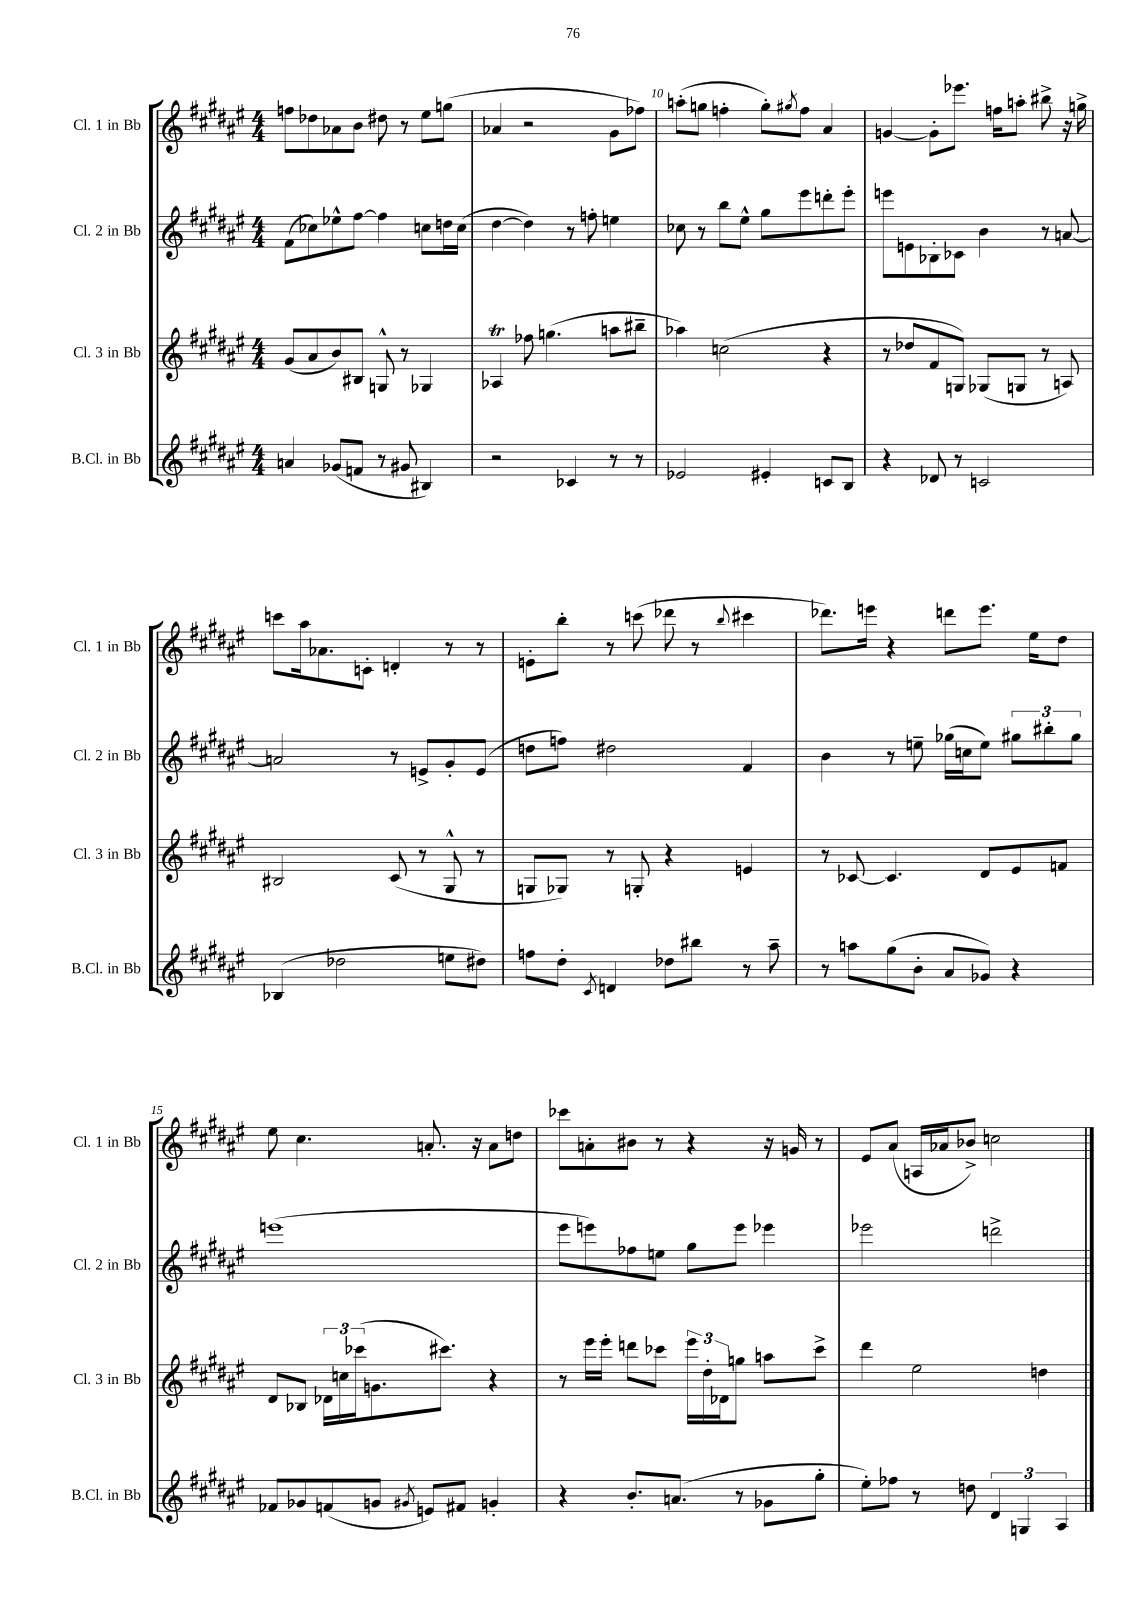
<<
\new StaffGroup <<
\new Staff = "s0" \with { instrumentName = "Cl. 1 in Bb" shortInstrumentName = "Cl. 1 in Bb" } {
    \clef treble \key fis \major \numericTimeSignature \time 4/4
    f''8 des''8 aes'8 b'8 dis''8 r8 eis''8 g''8( |
    aes'4 r2 gis'8 fes''8) |
    a''8-.( g''8 f''4-. g''8-.) \acciaccatura { gis''8 } f''8 ais'4 |
    g'4~ g'8-. ees'''8. f''16 a''8-. bis''8-> r16 g''16-> |
    c'''8 ais''16 aes'8. c'8-. d'4-. r8 r8 |
    e'8-. b''8-. r8 c'''8( des'''8 r8 \appoggiatura { b''8 } cis'''4 |
    des'''8.) e'''16 r4 d'''8 e'''8. eis''16 dis''8 |
    eis''8 cis''4. a'8.-. r16 a'8 d''8 |
    ces'''8 a'8-. bis'8 r8 r4 r16 g'16 r8 |
    eis'8 ais'8( a16 aes'16 bes'8->) c''2 \bar "|." |
}
\new Staff = "s1" \with { instrumentName = "Cl. 2 in Bb" shortInstrumentName = "Cl. 2 in Bb" } {
    \clef treble \key fis \major \numericTimeSignature \time 4/4
    fis'8( ces''8) ees''8-^ fis''8~ fis''4 c''8 d''16 c''16( |
    dis''4~ dis''4) r8 f''8-. e''4 |
    ces''8 r8 b''8 eis''8-^ gis''8 eis'''8 d'''8-. eis'''8-. |
    e'''8 e'8 bes8-. ces'8 b'4 r8 a'8~ |
    a'2 r8 e'8-> gis'8-. e'8( |
    d''8 f''8) dis''2 fis'4 |
    b'4 r8 e''8-- ges''16( c''16 e''8) \tuplet 3/2 { gis''8 bis''8-. gis''8 } |
    e'''1( |
    eis'''8 e'''8) fes''8 e''8 gis''8 e'''8 ees'''4 |
    ees'''2 d'''2-> \bar "|." |
}
\new Staff = "s2" \with { instrumentName = "Cl. 3 in Bb" shortInstrumentName = "Cl. 3 in Bb" } {
    \clef treble \key fis \major \numericTimeSignature \time 4/4
    gis'8( ais'8 b'8) bis8 g8-^ r8 ges4 |
    aes4\trill fes''8 g''4.( a''8 bis''8-- |
    aes''4) c''2( r4 |
    r8 des''8 fis'8 g8) ges8( g8 r8 a8) |
    bis2 cis'8( r8 gis8-^ r8 |
    g8 ges8) r8 g8-. r4 e'4 |
    r8 ces'8~ ces'4. dis'8 eis'8 f'8 |
    dis'8 bes8 \tuplet 3/2 { des'16 c''16 ces'''16( } g'8. cis'''8.) r4 |
    r8 eis'''16 eis'''16-. d'''8 ces'''8 \tuplet 3/2 { eis'''16 dis''16-. des'16 } g''8 a''8 ces'''8-> |
    dis'''4 eis''2 d''4 \bar "|." |
}
\new Staff = "s3" \with { instrumentName = "B.Cl. in Bb" shortInstrumentName = "B.Cl. in Bb" } {
    \clef treble \key fis \major \numericTimeSignature \time 4/4
    a'4 ges'8( f'8 r8 gis'8 bis4) |
    r2 ces'4 r8 r8 |
    ees'2 eis'4-. c'8 b8 |
    r4 des'8 r8 c'2 |
    bes4( des''2 e''8 dis''8) |
    f''8 dis''8-. \acciaccatura { cis'8 } d'4 des''8 bis''8 r8 ais''8-- |
    r8 a''8 gis''8( b'8-. ais'8 ges'8) r4 |
    fes'8 ges'8 f'8( g'8 \acciaccatura { gis'8 } e'8) fis'8 g'4-. |
    r4 b'8.-. a'8.( r8 ges'8 gis''8-. |
    eis''8-.) fes''8 r8 d''8 \tuplet 3/2 { dis'4 g4 ais4 } \bar "|." |
}
>>
>>
\layout { \context { \Score currentBarNumber = #8 \override BarNumber.break-visibility = ##(#f #t #t) barNumberVisibility = #(every-nth-bar-number-visible 5) } }
